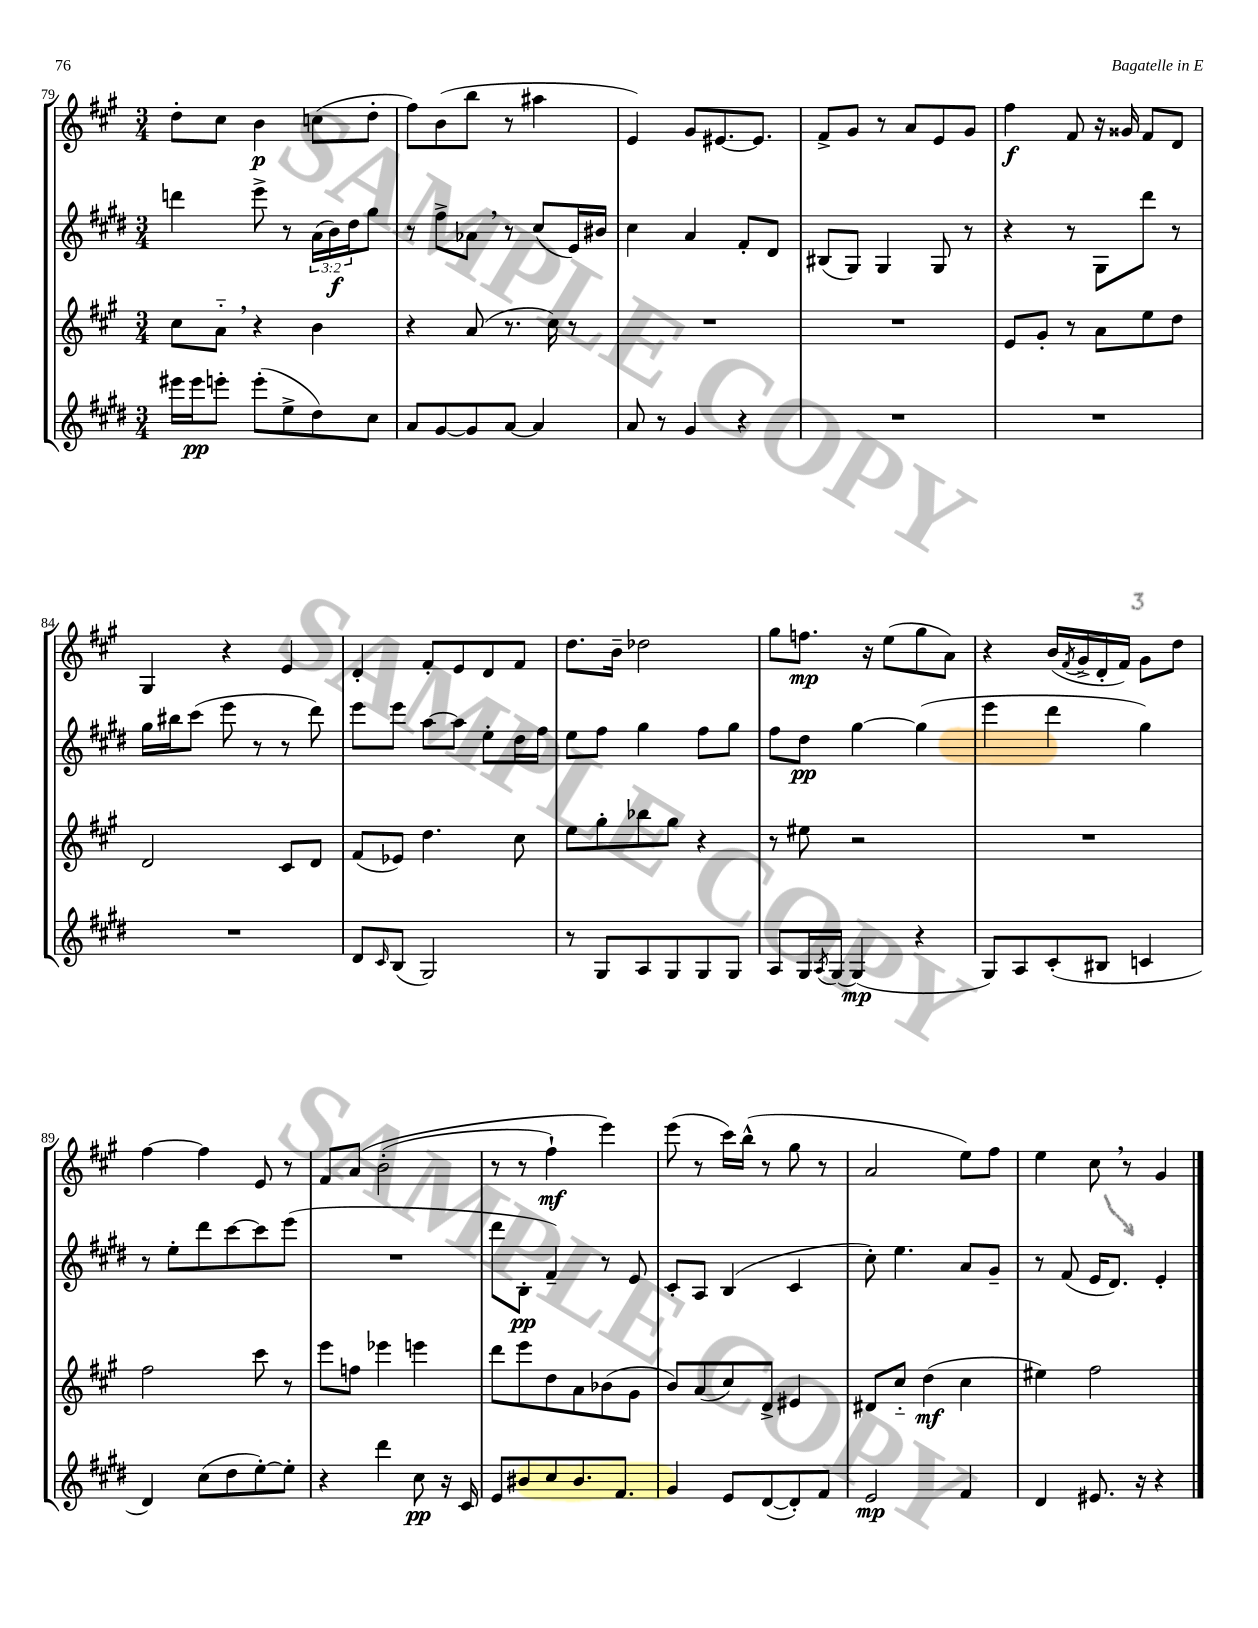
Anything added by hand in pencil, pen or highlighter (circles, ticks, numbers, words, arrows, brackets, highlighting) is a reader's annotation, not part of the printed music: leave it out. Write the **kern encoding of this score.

**kern	**kern	**kern	**kern
*staff4	*staff3	*staff2	*staff1
*clefG2	*clefG2	*clefG2	*clefG2
*k[f#c#g#d#]	*k[f#c#g#]	*k[f#c#g#d#]	*k[f#c#g#]
*M3/4	*M3/4	*M3/4	*M3/4
16eee#\LL	8cc#\L	4ddd\	8dd'\L
16eee#\J	.	.	.
8eee'\J	8a'~\J	.	8cc#\J
(8eee'\L	4r	8eee^\	4b\
8ee^\	.	8r	.
8dd#\)	4b\	(24a\LL	(8cc\L
.	.	24b\)	.
.	.	24dd#\J	.
8cc#\J	.	8gg#\J	8dd'\J
=	=	=	=
8a/L	4r	8r	8ff#\L)
[8g#/	.	8ff#^\L	(8b\
8g#/]	(8a/	8a-\J	8bb\J
[8a/J	8.r	8r	8r
4a/]	.	(8cc#/L	4aa#\
.	16cc#\)	.	.
.	8r	16e/L)	.
.	.	16b#/JJ	.
=	=	=	=
8a/	2.r	4cc#\	4e/)
8r	.	.	.
4g#/	.	4a/	8g#/L
.	.	.	[8.e#/
4r	.	8f#'/L	.
.	.	.	8.e#/]J
.	.	8d#/J	.
=	=	=	=
2.r	2.r	(8B#/L	8f#^/L
.	.	8G#/J)	8g#/J
.	.	4G#/	8r
.	.	.	8a/L
.	.	8G#/	8e/
.	.	8r	8g#/J
=	=	=	=
2.r	8e/L	4r	4ff#\
.	8g#'/J	.	.
.	8r	8r	8f#/
.	8a\L	8G#\L	16r
.	.	.	16g##/
.	8ee\	8ddd#\J	8f#/L
.	8dd\J	8r	8d/J
=	=	=	=
2.r	2d/	16gg#\LL	4G#/
.	.	16bb#\J	.
.	.	(8ccc#\J	.
.	.	8eee\	4r
.	.	8r	.
.	8c#/L	8r	4e/
.	8d/J	8ddd#\)	.
=	=	=	=
8d#/L	(8f#/L	8eee\L	4d'/
16qqc#/	.	.	.
(8B/J	8e-/J)	8eee\J	.
2G#/)	4.dd\	[8aa\L	8f#'/L
.	.	8aa\]J	8e/
.	.	8ee'\L	8d/
.	8cc#\	16dd#\L	8f#/J
.	.	16ff#\JJ	.
=	=	=	=
8r	8ee\L	8ee\L	8.dd\L
8G#/L	8gg#'\	8ff#\J	.
.	.	.	16b~\Jk
8A/	8bb-\	4gg#\	2dd-\
8G#/	8gg#\J	.	.
8G#/	4r	8ff#\L	.
8G#/J	.	8gg#\J	.
=	=	=	=
8A/L	8r	8ff#\L	8gg#\L
16G#/L	8ee#\	8dd#\J	8.ff\J
8qA/	.	.	.
[16G#/JJ	.	.	.
(4G#/]	2r	[4gg#\	.
.	.	.	16r
.	.	.	(8ee\L
4r	.	(4gg#\]	8gg#\
.	.	.	8a\J)
=	=	=	=
8G#/L)	2.r	4eee\	4r
8A/	.	.	.
(8c#'/	.	4ddd#\	(16b/LL
.	.	.	8qf#/
.	.	.	16g#^/
8B#/J	.	.	16d'/
.	.	.	16f#/JJ)
4c/	.	4gg#\)	8g#\L
.	.	.	8dd\J
=	=	=	=
4d#/)	2ff#\	8r	[4ff#\
.	.	8ee'\L	.
(8cc#\L	.	8ddd#\	4ff#\]
8dd#\	.	[8ccc#\	.
[8ee'\)	8ccc#\	8ccc#\]	8e/
8ee'\]J	8r	(8eee\J	8r
=	=	=	=
4r	8eee\L	2.r	8f#/L
.	8ff\J	.	&(8a/J
4ddd#\	4eee-\	.	(2b'\
8cc#\	4eee\	.	.
16r	.	.	.
16c#/	.	.	.
=	=	=	=
8e/L	8ddd\L	8ddd#\L	8r
8b#/	8eee\	8B'\J	8r
8cc#/	8dd\	4f#~/)	4ff#`\)
8.b#/	8a\	.	.
.	(8b-\	8r	4eee\&)
8.f#/J	.	.	.
.	8g#\J	8e/	.
=	=	=	=
4g#/	8b/L)	8c#'/L	(8eee\
.	(8a/	8A/J	8r
8e/L	8cc#/)	(4B/	16ccc#\LL)
.	.	.	(16bb^^\JJ
([8d#/	8d^/J	.	8r
8d#'/])	4e#/	4c#/	8gg#\
8f#/J	.	.	8r
=	=	=	=
2e/	8d#/L	8cc#'\)	2a/
.	8cc#'~/J	4.ee\	.
.	(4dd\	.	.
4f#/	4cc#\	8a/L	8ee\L)
.	.	8g#~/J	8ff#\J
=	=	=	=
4d#/	4ee#\)	8r	4ee\
.	.	(8f#/	.
8.e#/	2ff#\	16e/LK	8cc#\
.	.	8.d#/J)	.
.	.	.	8r
16r	.	.	.
4r	.	4e'/	4g#/
==	==	==	==
*-	*-	*-	*-
